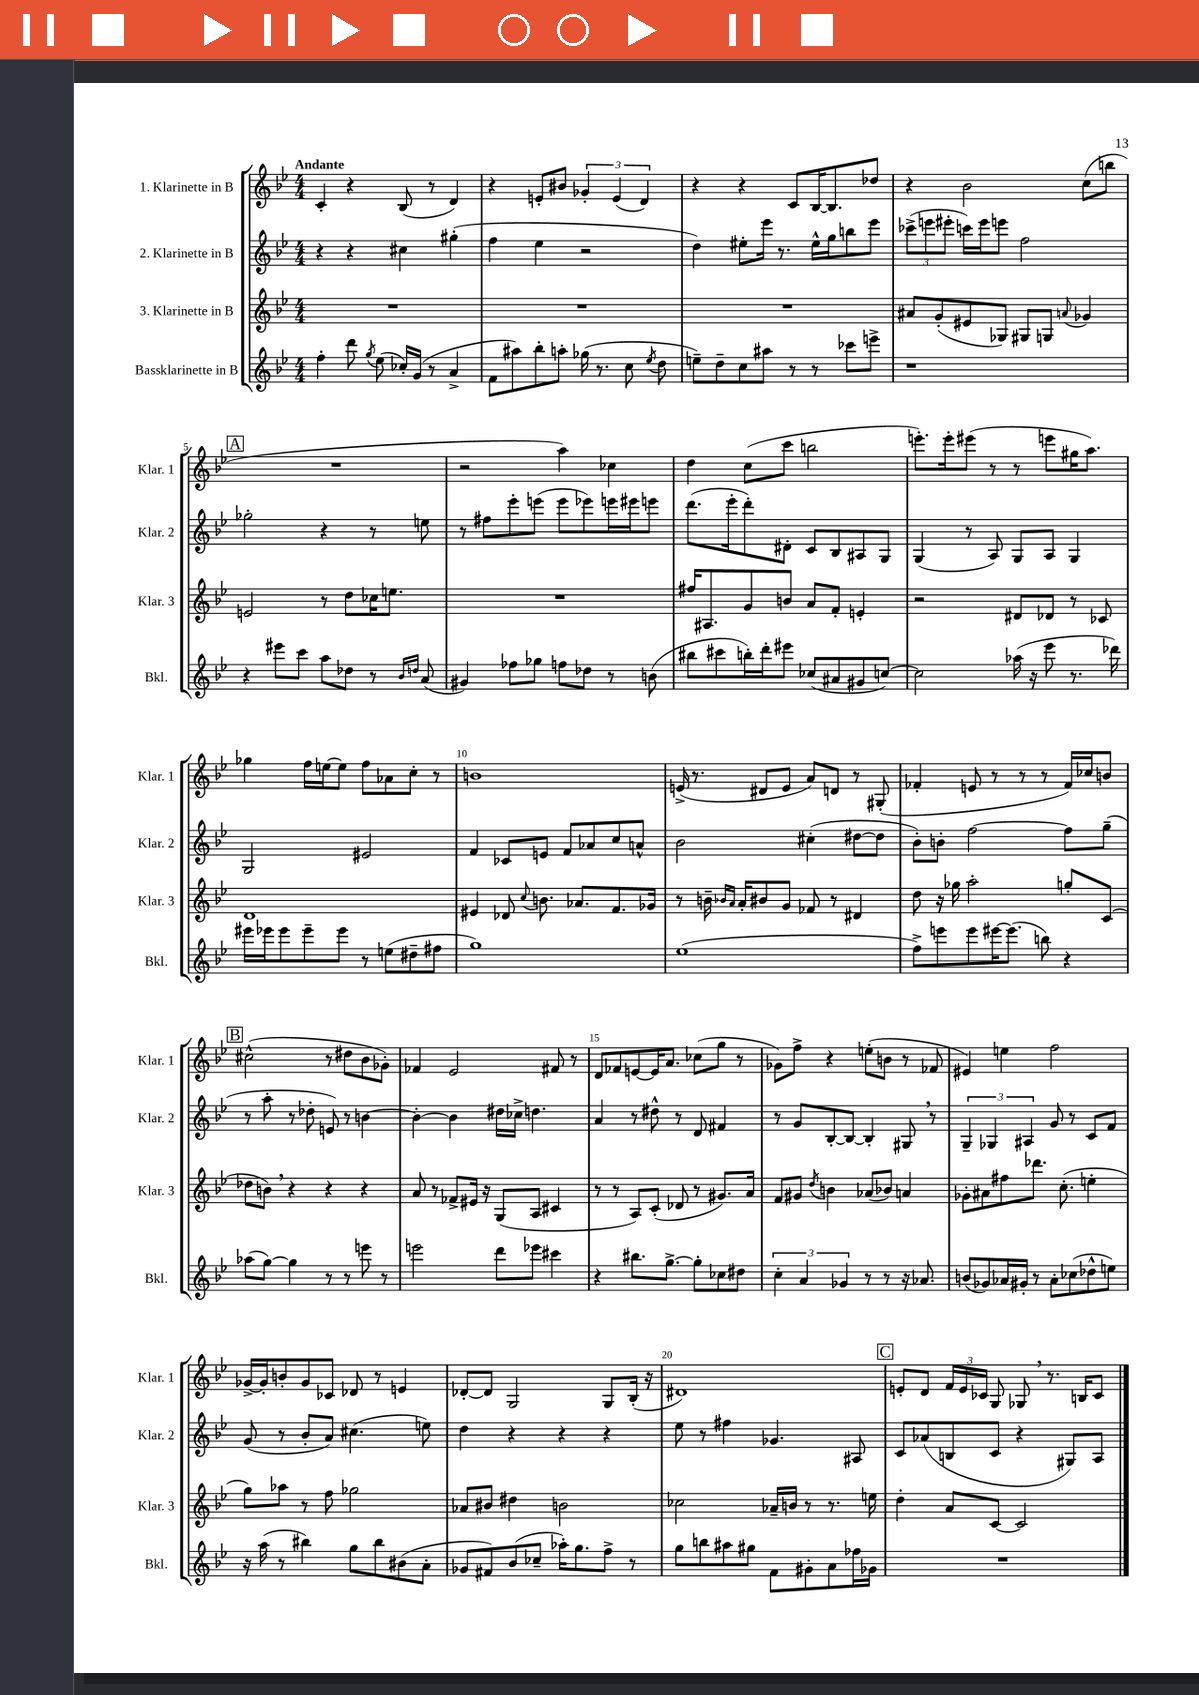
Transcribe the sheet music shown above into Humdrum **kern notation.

**kern	**kern	**kern	**kern
*staff4	*staff3	*staff2	*staff1
*clefG2	*clefG2	*clefG2	*clefG2
*k[b-e-]	*k[b-e-]	*k[b-e-]	*k[b-e-]
*M4/4	*M4/4	*M4/4	*M4/4
4ff'	1r	4r	4c'
8ddd	.	4r	4r
8qgg	.	.	.
(8ee-	.	.	.
16cc-')	.	4cc#	(8B-
(16g	.	.	.
8r	.	.	8r
4a^	.	(4gg#'	4d)
=	=	=	=
8f	1r	4ff	4r
8aa#)	.	.	.
8bb-'	.	4ee-	8e'
8aa'	.	.	8b#
(16gg-	.	2r	6g-'
8.r	.	.	.
.	.	.	(6e
8cc	.	.	.
.	.	.	6d)
8qee-	.	.	.
8dd	.	.	.
=	=	=	=
8ee~)	1r	4dd)	4r
8dd~	.	.	.
8cc	.	8ee#'	4r
8aa#	.	16eee-	.
.	.	8.r	.
8r	.	.	8c
8r	.	16ee#^^	[16B-
.	.	16gg	8.B-]
8ccc-	.	8bb	.
8eee^	.	8eee-	8dd-
=	=	=	=
1r	8a#	(12ccc-^	4r
.	.	12eee	.
.	(8g'	.	.
.	.	12eee#'	.
.	8e#	16ccc)	2b-
.	.	16eee#	.
.	8G-)	8eee	.
.	8G#	2ff	.
.	8G	.	.
.	8qqa	.	.
.	4g-	.	(8cc
.	.	.	8bb
=	=	=	=
4r	2e	2gg-'	1r
8eee#	.	.	.
8ccc	.	.	.
8aa	8r	4r	.
8dd-	8dd	.	.
8r	16cc-	8r	.
.	8.ee	.	.
16qqb-	.	.	.
16qqdd	.	.	.
(8a	.	8ee	.
=	=	=	=
4g#)	1r	8r	2r
.	.	8ff#	.
8ff-	.	8eee-'	.
8gg-	.	(8eee	.
8ff	.	8eee	4aa)
8dd-	.	8eee-)	.
8r	.	16eee	4cc-
.	.	16eee#	.
(8b	.	8eee	.
=	=	=	=
8bb#	16ff#	(8.ddd	4dd
.	8.A#	.	.
8ccc#	.	.	.
.	.	16eee-'	.
16bb')	8g	8ddd')	(8cc
16ddd'	.	.	.
8eee#	8b	8d#'	8ccc
(8cc-	8a	8c	2bb
8a#	8f'	8B-	.
8g#	4e'	8A#	.
[8cc)	.	8G	.
=	=	=	=
2cc]	2r	(4G	8.eee')
.	.	.	16eee'
.	.	8r	(8eee#
.	.	8A)	8r
(16aa-	8d#	8G	8r
16r	.	.	.
8eee-	8d-	8A	8eee
8.r	8r	4G	16gg#
.	.	.	8.aa)
.	8c-	.	.
16ddd-)	.	.	.
=	=	=	=
16eee#	1d	2G	4gg-
16eee-	.	.	.
8eee-	.	.	.
8eee-~	.	.	16ff
.	.	.	[16ee
8eee-	.	.	8ee]
8r	.	2e#	8ff
(8ee	.	.	8a-
8dd#~	.	.	8cc'
8ff#	.	.	8r
=	=	=	=
1gg)	4e#	4f	1b
.	8d-	8c-	.
.	8qqcc	.	.
.	8.b	8e	.
.	.	8f	.
.	8.a-	.	.
.	.	8a-	.
.	8.f	8cc	.
.	.	8a^^	.
.	16g-	.	.
=	=	=	=
(1ee-	8r	2b-	(16e^
.	.	.	8.r
.	16b~	.	.
.	16qqb-	.	.
.	16qqa	.	.
.	16a'	.	.
.	8b#	.	8d#
.	8g	.	8e
.	8f-	(4cc#'	8a)
.	8r	.	8d
.	4d#	[8dd#	8r
.	.	8dd#]	(8G#'
=	=	=	=
8ff^)	8dd	8b-')	4f-'
8eee	16r	8b'	.
.	16gg-	.	.
8eee	2aa'	[2ff	8e
[16eee#	.	.	8r
(8.eee#]	.	.	.
.	.	.	8r
8bb)	.	.	8r
4r	8gg'	8ff]	16f-)
.	.	.	16cc-
.	(8c	(8gg~	8b
=	=	=	=
(8aa-	8dd-	8r	(2cc#^^
[8gg)	8b)	8aa'	.
4gg]	4r	8r	.
.	.	8dd-'	.
8r	4r	8e)	8r
8r	.	8r	8dd#
8eee	4r	[4b	8b-
8r	.	.	8g-')
=	=	=	=
2eee	8a	4b'_	4f-
.	8r	.	.
.	8f-^	4b]	2e-
.	16e#	.	.
.	16r	.	.
8ddd	(8G	16dd#	.
.	.	16cc-^	.
8eee-	8A	4.dd	.
4ccc#	4c#	.	8f#
.	.	.	8r
=	=	=	=
4r	8r	4a	8d
.	8r	.	8f-
8.bb#	8A)	8r	[8e
.	(8c'	8dd#^^	16e]
[8.gg^	.	.	8.a
.	8d-	8r	.
8gg']	8r	8d	(8cc-
8cc-	8.g#)	4f#	8gg
8dd#	.	.	8r
.	16a	.	.
=	=	=	=
6cc'	8f	8r	8g-)
.	8g#	8g	8ff^
6a	.	.	.
.	8qdd	.	.
.	4b	[8B-'	4r
6g-	.	.	.
.	.	8B-_	.
8r	(8a-	4B-']	(8ee'
8r	8b-)	.	8b
16r	4a	8G#	8r
8.a-	.	.	.
.	.	8r	8f-
=	=	=	=
(8b	8g-'	6G~	4e#)
8g-)	8a#	.	.
.	.	6G-	.
16a-	8ff#	.	4ee
16g#'	.	.	.
.	.	6A#	.
8r	8.ddd-	.	.
8a-'	.	8g	2ff
.	(8.cc'	.	.
(8cc-	.	8r	.
8dd-^^	4ee'	8c	.
8ee)	.	8f	.
=	=	=	=
16r	8gg)	(8g	[16g-^
(16aa	.	.	16g-']
8r	8aa-	8r	8b'
4bb#)	8r	8b-'	8g-
.	8ff	8a)	8c-
8gg	2gg-	(4.cc#	8d-
8bb#	.	.	8r
(8b#	.	.	4e
8a'	.	8ee)	.
=	=	=	=
8g-	8a-	4dd	[8d-'
8f#)	8b#	.	8d-]
(8b-	4dd#	4r	2G
8cc-~	.	.	.
16aa-')	2b	4r	.
8.gg	.	.	.
8ff^	.	4r	8G
8r	.	.	(16B-'
.	.	.	16r
=	=	=	=
8gg	2cc-	8ee-	1d#)
8bb	.	8r	.
8aa#	.	4ff#	.
8gg#	.	.	.
8f	16a-~	4.g-	.
.	16b	.	.
8g#'	8r	.	.
8a	8.r	.	.
16ff-	.	8A#	.
16g-	16ee	.	.
=	=	=	=
1r	4dd'	8c	8e'
.	.	(8a-	8d
.	8a	8B	24f
.	.	.	24e
.	.	.	24c-
.	[8c	8c	8G
.	2c]	4r	8G-
.	.	.	8.r
.	.	8G#)	.
.	.	.	16B
.	.	8A	8c-
==	==	==	==
*-	*-	*-	*-
